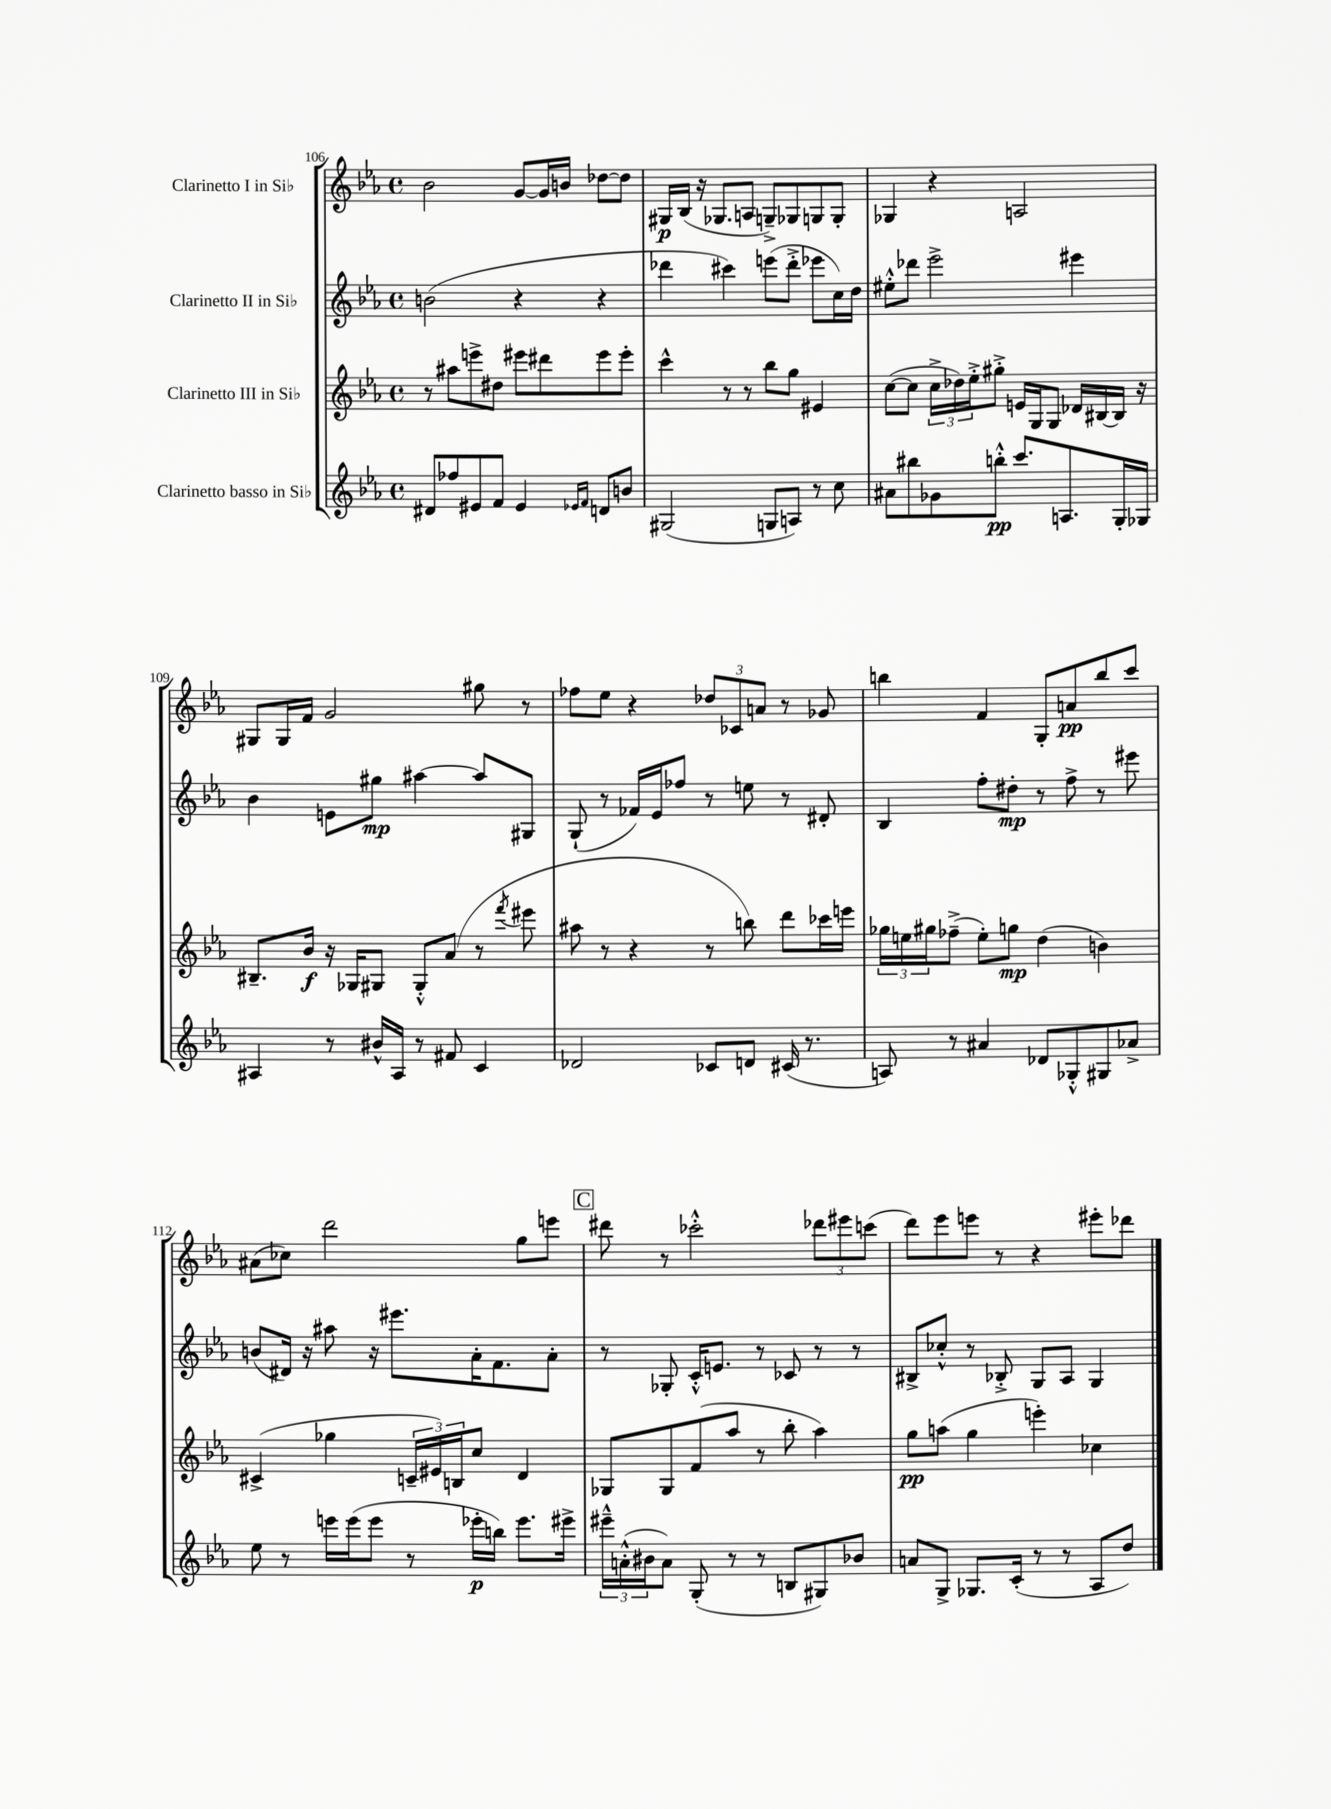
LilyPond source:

<<
\new StaffGroup <<
\new Staff = "s0" \with { instrumentName = "Clarinetto I in Sib" } {
    \clef treble \key ees \major \defaultTimeSignature \time 4/4
    bes'2 g'8~ g'16 b'16 des''8~ des''8 |
    gis16\p bes16( r16 ges8. a8 g8--->) ges8 g8 g8-. |
    ges4 r4 a2 |
    gis8 gis16 f'16 g'2 gis''8 r8 |
    fes''8 ees''8 r4 \tuplet 3/2 { des''8 ces'8 a'8 } r8 ges'8 |
    b''4 f'4 g8-. a'8\pp b''8 c'''8 |
    ais'8( ces''8) d'''2 g''8 e'''8 |
    \mark \markup { \box "C" } dis'''8 r8 ces'''2-.-^ \tuplet 3/2 { des'''8 eis'''8 c'''8( } |
    d'''8) ees'''8 e'''8 r8 r4 eis'''8-. des'''8 \bar "|." |
}
\new Staff = "s1" \with { instrumentName = "Clarinetto II in Sib" } {
    \clef treble \key ees \major \defaultTimeSignature \time 4/4
    b'2( r4 r4 |
    des'''4 cis'''4) e'''8( des'''8-.-> ees'''8 c''16) d''16 |
    eis''8-.-^ des'''8 ees'''2-> eis'''4 |
    bes'4 e'8 gis''8\mp ais''4~ ais''8 gis8 |
    g8-!( r8 fes'16) ees'16 fes''8 r8 e''8 r8 dis'8-. |
    bes4 f''8-. dis''8-.\mp r8 f''8-> r8 eis'''8 |
    b'8( dis'16) r16 ais''8 r16 eis'''8. aes'16-. f'8. aes'8-. |
    \mark \markup { \box "C" } r8 ges8-. c'16-.-^ e'8. r8 ces'8 r8 r8 |
    bis8-> ces''8-.-^ r8 bes8-.-> g8 aes8 g4 \bar "|." |
}
\new Staff = "s2" \with { instrumentName = "Clarinetto III in Sib" } {
    \clef treble \key ees \major \defaultTimeSignature \time 4/4
    r8 ais''8 e'''8-> dis''8 eis'''8 dis'''8 eis'''8 eis'''8-. |
    c'''4-^ r8 r8 bes''8 g''8 eis'4 |
    c''8~( c''8 \tuplet 3/2 { c''16-> des''16) ees''16-.-> } gis''8-.-> e'16 g16 g8 des'16 bis16~ bis16 r16 |
    bis8.-- bes'16\f r16 ges16 gis8 gis8-.-^ aes'8( r8 \acciaccatura { f'''8 } eis'''8 |
    ais''8 r8 r4 r8 b''8) d'''8 ces'''16 e'''16 |
    \tuplet 3/2 { ges''16 e''16 gis''16 } fes''8--->( e''8-.) g''8\mp d''4( b'4) |
    cis'4->( ges''4 \tuplet 3/2 { c'16-- eis'16) b16 } c''8 d'4 |
    \mark \markup { \box "C" } ges8 ges8 f'8( aes''8 r8 bes''8-. aes''4) |
    g''8\pp a''8( g''4 e'''4-.) ces''4 \bar "|." |
}
\new Staff = "s3" \with { instrumentName = "Clarinetto basso in Sib" } {
    \clef treble \key ees \major \defaultTimeSignature \time 4/4
    dis'8 fes''8 eis'8 f'8 eis'4 \grace { ees'16 f'16 } d'8 b'8 |
    gis2( g8 a8) r8 c''8 |
    ais'8 bis''8 ges'8 b''8-.-^\pp c'''8. a8. g16-. ges16 |
    ais4 r8 bis'16-^ ais16 r8 fis'8 c'4 |
    des'2 ces'8 d'8 cis'16( r8. |
    a8) r8 ais'4 des'8 ges8-.-^ gis8 aes'8-> |
    ees''8 r8 e'''16 e'''16( e'''8 r8 ees'''16-.\p b''16) ees'''8. eis'''16-> |
    \mark \markup { \box "C" } \tuplet 3/2 { eis'''16---^ a'16-.-^( bis'16 } a'8) g8-.( r8 r8 b8 gis8) bes'8 |
    a'8 g8-> ges8. c'16-.( r8 r8 aes8 d''8) \bar "|." |
}
>>
>>
\layout { \context { \Score currentBarNumber = #106 } }
